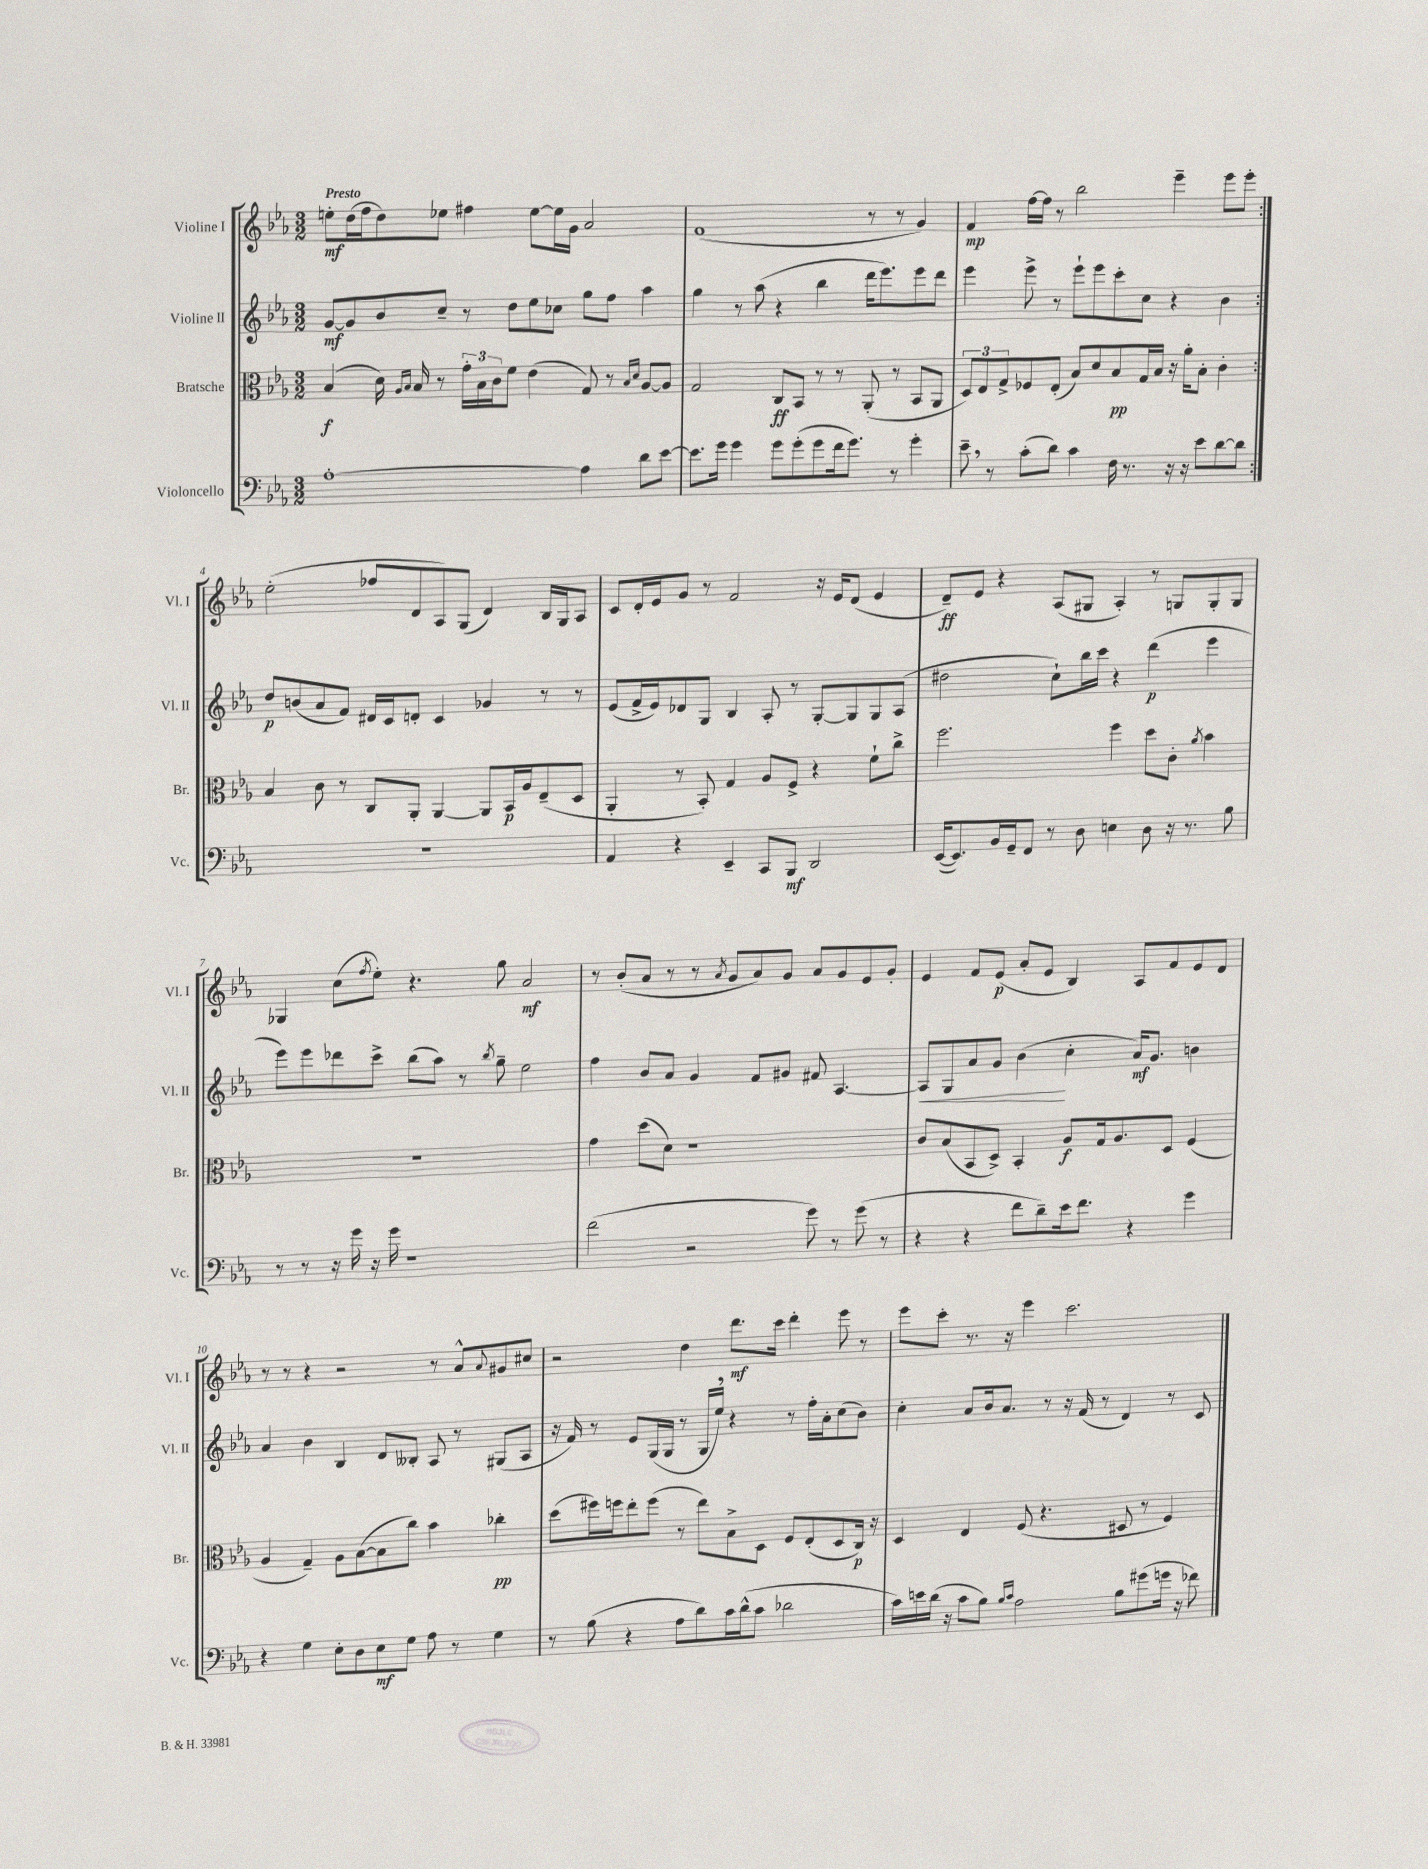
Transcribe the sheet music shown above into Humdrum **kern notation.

**kern	**kern	**kern	**kern
*staff4	*staff3	*staff2	*staff1
*clefF4	*clefC3	*clefG2	*clefG2
*k[b-e-a-]	*k[b-e-a-]	*k[b-e-a-]	*k[b-e-a-]
*M3/2	*M3/2	*M3/2	*M3/2
[1A-'	(4B-	[8g	8ee'
.	.	8g]	(16dd
.	.	.	16ff
.	16d)	8b-	8dd)
.	16qqA-	.	.
.	16qqB-	.	.
.	16B-	.	.
.	8r	8cc~	8ee-
.	24g'	8r	4ff#
.	24B-	.	.
.	24c	.	.
.	8f	8dd	.
.	(4e-	8ee-	[8ee-
.	.	8cc-	16ee-]
.	.	.	16g
4A-]	8G)	8gg	2a-
.	8r	8ff	.
.	16qqB-	.	.
.	16qqd	.	.
8d	[8A-	4aa-	.
[8e-	8A-]	.	.
=	=	=	=
8.e-]	2G	4gg	(1f
16g	.	.	.
4g	.	8r	.
.	.	(8aa-	.
8g	8C	4r	.
(8g'	8BB-	.	.
8g	8r	4bb-	.
16f	8r	.	.
8.g)	.	.	.
.	(8AA-'	16ddd	8r
.	.	8.eee-)	.
8r	8r	.	8r
4g'	8BB-	8eee-	4g)
.	8AA-	8ddd	.
=	=	=	=
8e-~	12D)	4eee-	4f
.	12E-	.	.
8r	.	.	.
.	12G^	.	.
(8c'	8F-	8eee-^	[16ff
.	.	.	16ff]
8d)	(8E-'	8r	8r
4c	8B-)	8eee-`	2bb-
.	8d	8eee-	.
16F	8B-	8ccc'	.
8.r	.	.	.
.	16G	8cc	.
.	16B-	.	.
16r	16r	4r	4eee-~
16r	16a-'	.	.
8e-	8B-'	.	.
[8d	4c'	4b-	8eee-
8d]	.	.	8eee-'
=:|!	=:|!	=:|!	=:|!
1.r	4B-	8dd	(2ee-'
.	.	(8b	.
.	8c	8a-	.
.	8r	8f)	.
.	8C	16d#	8ff-
.	.	16c	.
.	8AA-'	8d'	8d
.	[4AA-	4c	8A-)
.	.	.	(8G
.	8AA-]	4g-	4d)
.	16BB-	.	.
.	16A-	.	.
.	(8E-~	8r	16B-
.	.	.	16G
.	8D	8r	8A-
=	=	=	=
4AA-	4AA-'	(8e-	8c
.	.	16f^	16d'
.	.	16e-)	16e-
4r	8r	8d-	8g
.	8BB-')	8G	8r
4EE-~	4G	4B-	2f
8CC	8A-	8A-'	.
8BBB-	8F^	8r	.
2DD	4r	[8G'	16r
.	.	.	16e-
.	.	8G]	(8d
.	8f`	8G	4e-
.	8cc^	(8A-	.
=	=	=	=
([16EE-	2.ff	2dd#	8d~)
8.EE-])	.	.	.
.	.	.	8e-
16BB-	.	.	4r
16GG~	.	.	.
8FF	.	.	.
8r	.	8cc`)	(8A-
8D	.	16bb-	8G#
.	.	16ccc	.
4E	4ff	4r	4A-')
8D	8dd	(4ddd	8r
16r	8c'	.	8G
8.r	.	.	.
.	8qa-	.	.
.	4b-	4eee-	8G'
8B-	.	.	8G
=	=	=	=
8r	1.r	8eee-)	4G-
8r	.	8eee-	.
16r	.	8ddd-	(8cc
16g	.	.	.
.	.	.	8qff
16r	.	8ccc^	8ee-')
16g	.	.	.
1r	.	(8bb-	4.r
.	.	8aa-)	.
.	.	8r	.
.	.	8qbb-	.
.	.	8gg~	8gg
.	.	2ee-	2a-
=	=	=	=
(2f	4g	4ff	8r
.	.	.	(8b-'
.	(8dd	8b-	8a-
.	8d)	8a-	8r
2r	1r	4g	8r
.	.	.	8qa-
.	.	.	8g
.	.	8f	8a-)
.	.	8g#	8g
8g)	.	8f#	8a-
8r	.	[4.A-	8g
(8g	.	.	8e-
8r	.	.	8g'
=	=	=	=
4r	8c	8A-]	4e-
.	(8B-	8G	.
4r	8BB-	8a-	8f
.	8D^)	8g	(8e-
8f	4BB-'	(4b-	8a-'
8d~)	.	.	8e-
16e-	8A-	4cc'	4B-)
8.f	.	.	.
.	16G	.	.
.	8.A-	.	.
4r	.	16a-)	8A-
.	.	8.g	.
.	8D	.	8f
4g	(4F	4b	8e-
.	.	.	8d
=	=	=	=
4r	4A-	4a-	8r
.	.	.	8r
4G	4G~)	4b-	4r
8E-'	8A-	4B-	2r
8D	([8B-	.	.
8E-	8B-]	8d	.
8G	8cc)	8B--'	.
8A-	4b-	8A-	8r
8r	.	8r	8a-^^
.	.	.	8qqa-
4G	4cc-'	(8G#	8g#
.	.	8A-	8cc#
=	=	=	=
8r	(8dd	16r	2r
.	.	16f)	.
(8B-	16ff#)	8r	.
.	16ff	.	.
4r	8ee-'	8e-	.
.	(8ff	(16G	.
.	.	16G	.
8A-	8r	8r	4dd
8d)	8ee-)	16G	.
.	.	16ee-)	.
16c	8B-^	4r	8.ddd
(16d^^	.	.	.
8c	8D	.	.
.	.	.	16ccc
2d-	8F	8r	4ddd'
.	(8E-'	16ff'	.
.	.	16a-'	.
.	8D	(8cc	8eee-
.	16C)	8b-)	8r
.	16r	.	.
=	=	=	=
16c)	4D	4cc'	8eee-
16e	.	.	.
(16d	.	.	8ccc'
16r	.	.	.
8c	4E-	8a-	8.r
8B-)	.	16b-	.
.	.	8.a-	16r
16qqB-	.	.	.
16qqc	.	.	.
2A-	(8F	.	4eee-
.	4.r	8r	.
.	.	16r	2.ccc
.	.	(16f	.
.	.	8r	.
8B-	8D#	4d)	.
(8g#	8r	.	.
16g	4F)	8r	.
16r	.	.	.
8f-)	.	8c	.
==	==	==	==
*-	*-	*-	*-
